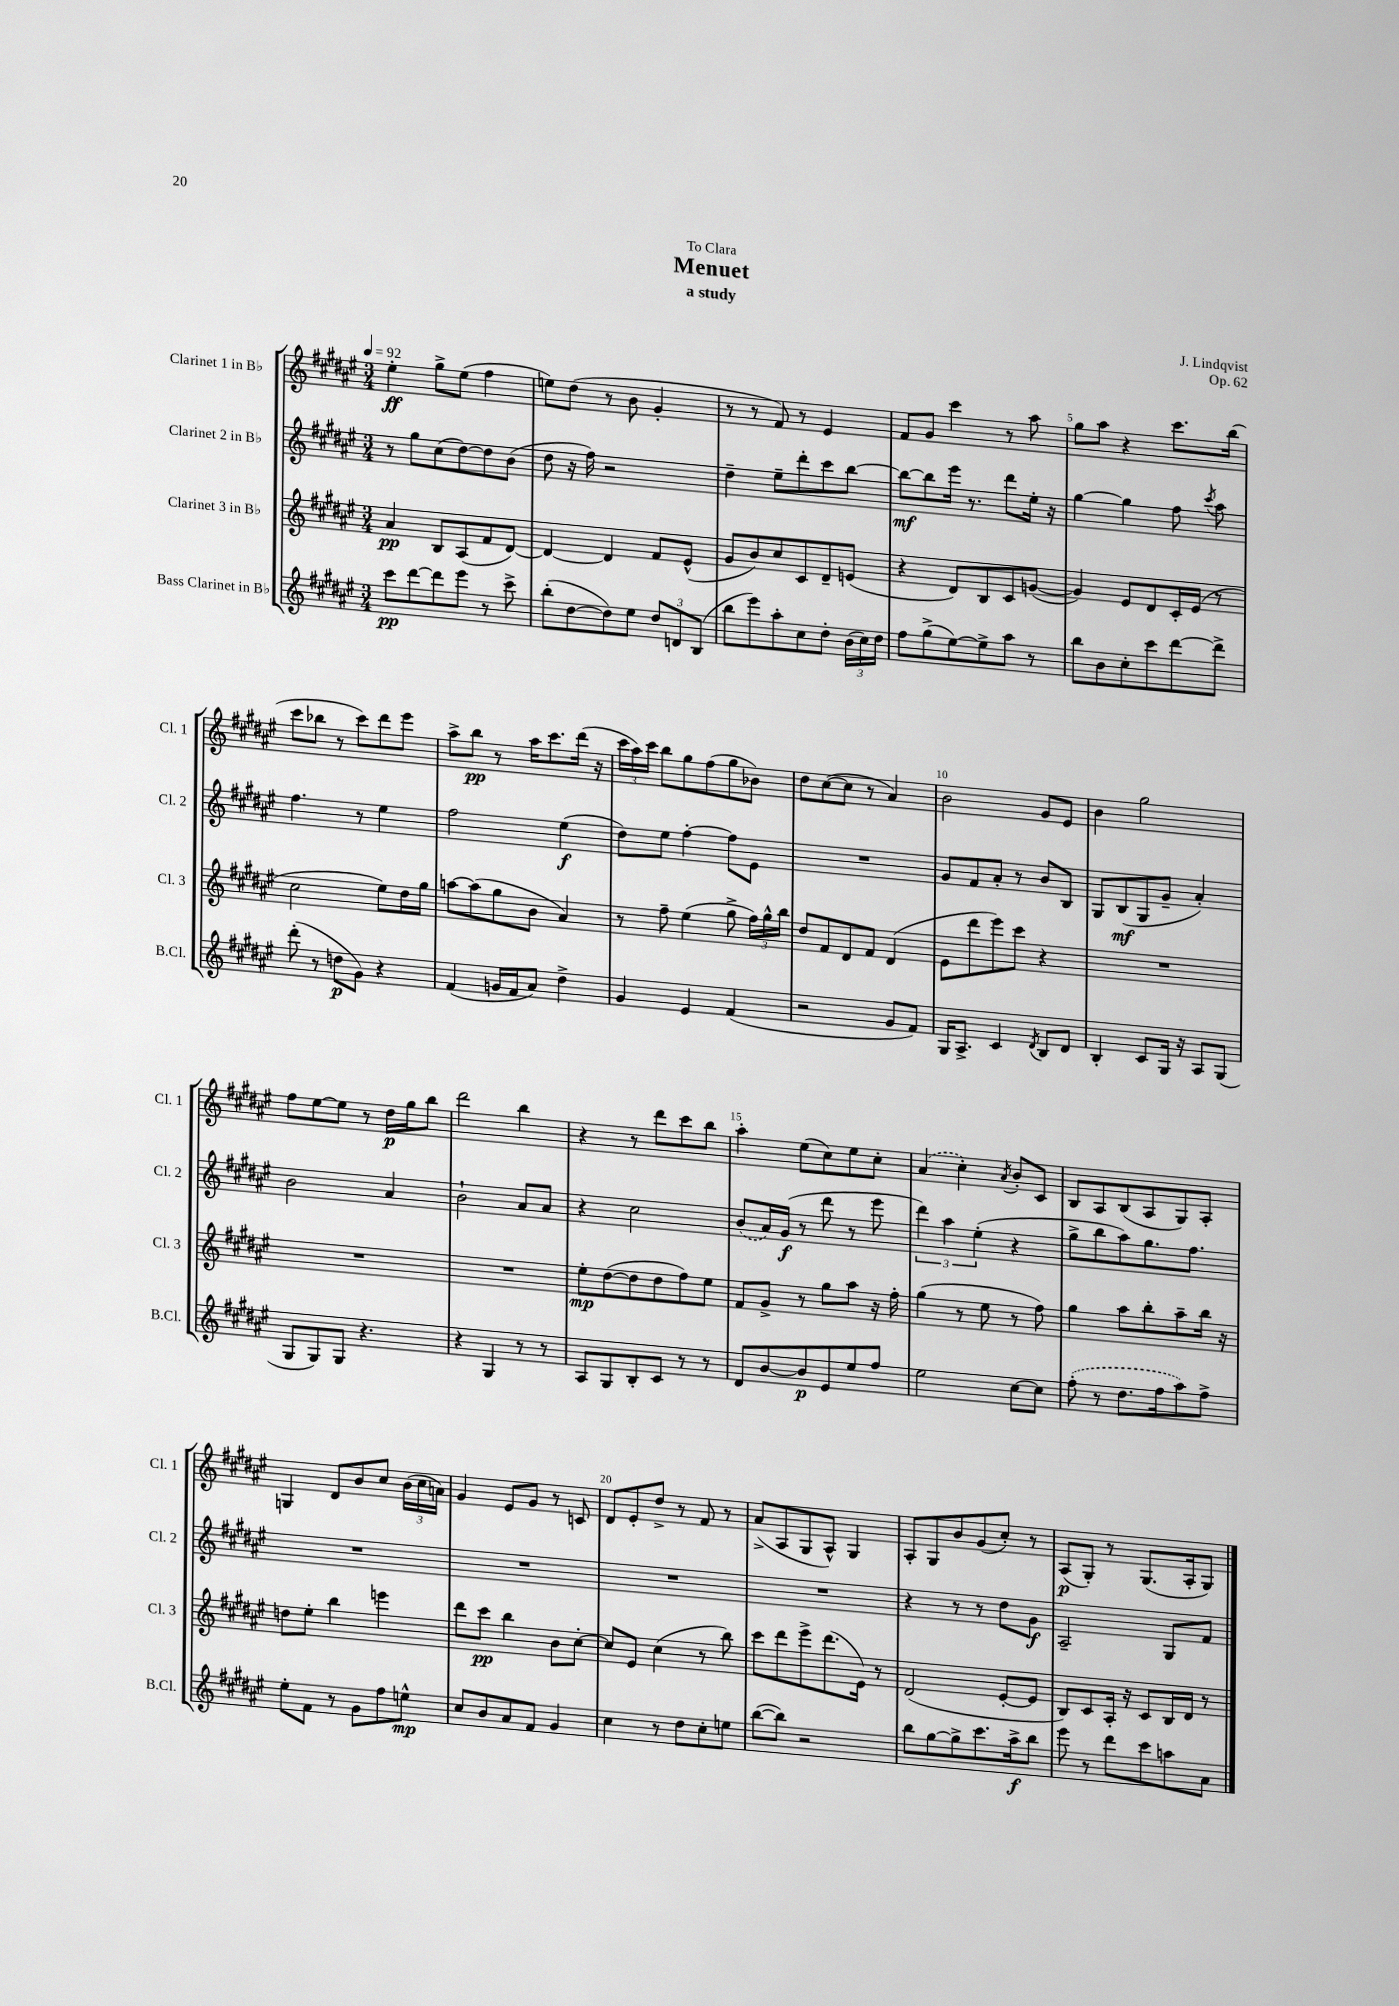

**kern	**dynam	**kern	**dynam	**kern	**dynam	**kern	**dynam
*part4	*part4	*part3	*part3	*part2	*part2	*part1	*part1
*staff4	*staff4	*staff3	*staff3	*staff2	*staff2	*staff1	*staff1
*I"Bass Clarinet in B♭	*	*I"Clarinet 3 in B♭	*	*I"Clarinet 2 in B♭	*	*I"Clarinet 1 in B♭	*
*I'B.Cl.	*	*I'Cl. 3	*	*I'Cl. 2	*	*I'Cl. 1	*
*clefG2	*	*clefG2	*	*clefG2	*	*clefG2	*
*k[f#c#g#d#a#e#]	*	*k[f#c#g#d#a#e#]	*	*k[f#c#g#d#a#e#]	*	*k[f#c#g#d#a#e#]	*
*M3/4	*	*M3/4	*	*M3/4	*	*M3/4	*
*MM92	*	*MM92	*	*MM92	*	*MM92	*
=1	=1	=1	=1	=1	=1	=1	=1
8ccc#\L	pp	4a#/	pp	8r	.	4ee#'\	ff
[8ddd#\	.	.	.	8gg#\L	.	.	.
8ddd#\]	.	8B/L	.	(8cc#\	.	8gg#^\L	.
8eee#\J	.	(8A#/	.	[8dd#\)	.	(8ee#\J	.
8r	.	8f#/	.	8dd#\]	.	4ff#\	.
8ccc#^\	.	[8d#/J)	.	(8b\J	.	.	.
=2	=2	=2	=2	=2	=2	=2	=2
(8bb'\L	.	4d#/_	.	8dd#\	.	8een\L)	.
[8dd#\	.	.	.	16r	.	(8dd#\J	.
.	.	.	.	16ff#\)	.	.	.
8dd#\])	.	4d#/]	.	2r	.	8r	.
8ee#\J	.	.	.	.	.	8b\	.
12dd#/L	.	8f#/L	.	.	.	4g#'/	.
12dn/	.	.	.	.	.	.	.
.	.	(8e#^^/J	.	.	.	.	.
(12B/J	.	.	.	.	.	.	.
=3	=3	=3	=3	=3	=3	=3	=3
8bb\L	.	8g#/L	.	4dd#~\	.	8r	.
8eee#\)	.	8b/)	.	.	.	8r	.
8aa#'\	.	8cc#/	.	8ee#~\L	.	8f#/)	.
8cc#\	.	8c#/	.	8ddd#'\	.	8r	.
8dd#'\J	.	8d#~/	.	8ccc#\	.	4e#/	.
(24b\LL	.	(8en/J	.	[8bb\J	.	.	.
24cc#\)	.	.	.	.	.	.	.
24dd#\JJ	.	.	.	.	.	.	.
=4	=4	=4	=4	=4	=4	=4	=4
8ff#\L	.	4r	.	8bb\L_	mf	8f#/L	.
(8gg#^\	.	.	.	8bb\]	.	8g#/J	.
[8ee#\)	.	8d#/L)	.	16eee#\Jk	.	4ccc#\	.
.	.	.	.	8.r	.	.	.
8ee#^\]	.	8B/	.	.	.	.	.
8aa#\J	.	8c#/	.	8ddd#\L	.	8r	.
8r	.	([8gn/J	.	16ee#'\Jk	.	8aa#\	.
.	.	.	.	16r	.	.	.
=5	=5	=5	=5	=5	=5	=5	=5
8bb\L	.	4g/])	.	[4gg#\	.	8gg#\L	.
8b\	.	.	.	.	.	8aa#\J	.
8cc#'\	.	8e#/L	.	4gg#\]	.	4r	.
8ccc#\	.	8d#/	.	.	.	.	.
[8ddd#\	.	16c#'/L	.	8ff#\	.	8.ccc#\L	.
.	.	(16e#/JJ	.	.	.	.	.
.	.	.	.	8qccc#/	.	.	.
8ddd#^\J]	.	8r	.	8aa#\	.	.	.
.	.	.	.	.	.	(16bb\Jk	.
!!LO:LB:g=z
=6	=6	=6	=6	=6	=6	=6	=6
(8ddd#'\	.	2cc#\	.	4.ff#\	.	8ccc#\L	.
8r	.	.	.	.	.	8bb-X\J	.
8ddn\L	p	.	.	.	.	8r	.
8g#\J)	.	.	.	8r	.	8ccc#\L)	.
4r	.	8ee#\L)	.	4ee#\	.	8ddd#\	.
.	.	16dd#\L	.	.	.	8eee#\J	.
.	.	16gg#\JJ	.	.	.	.	.
=7	=7	=7	=7	=7	=7	=7	=7
(4f#/	.	[8aan\L	.	2ff#\	.	8aa#^\L	.
.	.	(8aa\]	.	.	.	8bb\J	pp
16gn/LL	.	8gg#\	.	.	.	8r	.
16f#/J	.	.	.	.	.	.	.
8a#/J)	.	8b\J	.	.	.	16aa#\KL	.
.	.	.	.	.	.	8.ccc#\	.
4dd#^\	.	4a#/)	.	(4ee#\	f	.	.
.	.	.	.	.	.	(16ddd#\Jk	.
.	.	.	.	.	.	16r	.
=8	=8	=8	=8	=8	=8	=8	=8
4g#/	.	8r	.	8dd#\L)	.	24ccc#\LL	.
.	.	.	.	.	.	24aa#\)	.
.	.	.	.	.	.	24ccc#\JJ	.
.	.	8ff#~\	.	8ee#\J	.	8bb\L	.
4e#/	.	(4ee#\	.	[4ff#'\	.	8gg#\	.
.	.	.	.	.	.	(8ff#\	.
(4f#/	.	8gg#^\	.	8ff#\L]	.	8gg#\	.
.	.	24ff#\LL)	.	8e#\J	.	8b-X\J)	.
.	.	24gg#^^\	.	.	.	.	.
.	.	24bb\JJ	.	.	.	.	.
=9	=9	=9	=9	=9	=9	=9	=9
2r	.	8dd#/L	.	2.r	.	8dd#\L	.
.	.	8f#/	.	.	.	([8cc#\	.
.	.	8d#/	.	.	.	8cc#\J]	.
.	.	8f#/J	.	.	.	8r	.
8g#/L	.	(4d#/	.	.	.	4a#/)	.
8f#/J)	.	.	.	.	.	.	.
=10	=10	=10	=10	=10	=10	=10	=10
16G#/KL	.	8e#\L	.	8g#/L	.	2b\	.
8.A#^/J	.	.	.	.	.	.	.
.	.	8ddd#\	.	8f#/	.	.	.
4c#/	.	8eee#\)	.	8a#'/J	.	.	.
.	.	8ccc#\J	.	8r	.	.	.
8qd#/	.	.	.	.	.	.	.
8B/L	.	4r	.	8b/L	.	8g#/L	.
8d#/J	.	.	.	8B/J	.	8e#/J	.
=11	=11	=11	=11	=11	=11	=11	=11
4B'/	.	2.r	.	8G#/L	.	4b\	.
.	.	.	.	(8B/	mf	.	.
8c#/L	.	.	.	8G#/	.	2gg#\	.
16G#/Jk	.	.	.	8g#~/J	.	.	.
16r	.	.	.	.	.	.	.
8A#/L	.	.	.	4a#'/)	.	.	.
(8G#/J	.	.	.	.	.	.	.
!!LO:LB:g=z
=12	=12	=12	=12	=12	=12	=12	=12
8G#/L	.	2.r	.	2b\	.	8ff#\L	.
8G#/)	.	.	.	.	.	[8ee#\	.
8G#/J	.	.	.	.	.	8ee#\J]	.
4.r	.	.	.	.	.	8r	.
.	.	.	.	4a#/	.	16dd#\LL	p
.	.	.	.	.	.	16gg#\J	.
.	.	.	.	.	.	8bb\J	.
=13	=13	=13	=13	=13	=13	=13	=13
4r	.	2.r	.	2b`\	.	2ddd#\	.
4G#/	.	.	.	.	.	.	.
8r	.	.	.	8a#/L	.	4bb\	.
8r	.	.	.	8a#/J	.	.	.
=14	=14	=14	=14	=14	=14	=14	=14
8A#/L	.	8ee#'\L	mp	4r	.	4r	.
8G#/	.	([8dd#\	.	.	.	.	.
8B'/	.	8dd#\]	.	2cc#\	.	8r	.
8c#/J	.	8dd#\	.	.	.	8ddd#\L	.
8r	.	8ff#\)	.	.	.	8ccc#\	.
8r	.	8ee#\J	.	.	.	8bb\J	.
=15	=15	=15	=15	=15	=15	=15	=15
8d#/L	.	8f#/L	.	(8b/L	.	4aa#'\	.
[8b/	.	8g#^/J	.	16a#/L)	.	.	.
.	.	.	.	(16g#/JJ	f	.	.
8b/]	p	8r	.	8r	.	(8ee#\L	.
8e#/	.	8gg#\L	.	8ddd#\	.	8cc#\)	.
8ee#/	.	8aa#\J	.	8r	.	8ee#\	.
8ff#/J	.	16r	.	8eee#\	.	8cc#'\J	.
.	.	16ff#'\	.	.	.	.	.
=16	=16	=16	=16	=16	=16	=16	=16
2ee#\	.	(4gg#\	.	6ddd#\)	.	(4a#/	.
.	.	.	.	6aa#\	.	.	.
.	.	8r	.	.	.	4cc#'\)	.
.	.	.	.	(6ee#'\	.	.	.
.	.	8ee#\	.	.	.	.	.
.	.	.	.	.	.	8qa#/	.
[8cc#\L	.	8r	.	4r	.	8b'/L	.
8cc#\J]	.	8ff#\)	.	.	.	8c#/J	.
=17	=17	=17	=17	=17	=17	=17	=17
(8ff#'\	.	4gg#\	.	8gg#^\L	.	8B/L	.
8r	.	.	.	8bb\	.	8A#/	.
8.dd#\L	.	8aa#\L	.	8aa#\)	.	(8B/	.
.	.	8bb'\	.	8.gg#\	.	8A#/	.
16ff#\k	.	.	.	.	.	.	.
8aa#\)	.	8aa#~\	.	.	.	8G#/)	.
.	.	.	.	8.ff#\J	.	.	.
8ff#^\J	.	16bb\Jk	.	.	.	8A#'/J	.
.	.	16r	.	.	.	.	.
!!LO:LB:g=z
=18	=18	=18	=18	=18	=18	=18	=18
8ee#'\L	.	8ddn\L	.	2.r	.	4Gn/	.
8f#\J	.	8ee#'\J	.	.	.	.	.
8r	.	4bb\	.	.	.	8d#/L	.
8g#\L	.	.	.	.	.	8b/	.
8ff#\	.	4eeen\	.	.	.	8cc#/J	.
8een^^\J	mp	.	.	.	.	(24b\LL	.
.	.	.	.	.	.	24cc#\	.
.	.	.	.	.	.	24an\JJ)	.
=19	=19	=19	=19	=19	=19	=19	=19
8cc#/L	.	8ddd#\L	.	2.r	.	4g#/	.
8b/	.	8ccc#\J	pp	.	.	.	.
8a#/	.	4bb\	.	.	.	8e#/L	.
8f#/J	.	.	.	.	.	8g#/J	.
4g#/	.	8b\L	.	.	.	8r	.
.	.	[8cc#'\J	.	.	.	8cn/	.
=20	=20	=20	=20	=20	=20	=20	=20
4cc#\	.	8cc#/L]	.	2.r	.	8d#/L	.
.	.	8e#/J	.	.	.	8e#'/	.
8r	.	(4cc#\	.	.	.	8dd#^/J	.
8dd#\L	.	.	.	.	.	8r	.
8cc#'\	.	8r	.	.	.	8f#/	.
8een\J	.	8bb\)	.	.	.	8r	.
=21	=21	=21	=21	=21	=21	=21	=21
([8bb\L	.	8ccc#\L	.	2.r	.	(8a#^/L	.
8bb\J])	.	8ddd#\	.	.	.	8A#/	.
2r	.	8eee#^\	.	.	.	8G#/	.
.	.	(8.ddd#\	.	.	.	8A#^^/J)	.
.	.	.	.	.	.	4G#/	.
.	.	16e#\Jk)	.	.	.	.	.
.	.	8r	.	.	.	.	.
=22	=22	=22	=22	=22	=22	=22	=22
8bb\L	.	(2d#/	.	4r	.	8A#'/L	.
[8gg#\	.	.	.	.	.	8G#/	.
8gg#^\]	.	.	.	8r	.	8b/	.
8.ccc#\	.	.	.	8r	.	(8g#/	.
.	.	[8e#'/L	.	8dd#\L	.	8cc#'/J)	.
16aa#^\k	f	.	.	.	.	.	.
8bb\J	.	8e#/J]	.	8g#\J	f	8r	.
=23	=23	=23	=23	=23	=23	=23	=23
8eee#\	.	8B/L)	.	2A#~/	.	(8A#/L	p
8r	.	8c#/	.	.	.	8G#'/J)	.
8ddd#\L	.	16A#'/Jk	.	.	.	8r	.
.	.	16r	.	.	.	.	.
8ccc#\	.	8c#/L	.	.	.	(8.G#/L	.
8aan\	.	16B/L	.	8G#/L	.	.	.
.	.	16d#/JJ	.	.	.	16A#'/k	.
8a#\J	.	8r	.	8f#/J	.	8G#/J)	.
==	==	==	==	==	==	==	==
*-	*-	*-	*-	*-	*-	*-	*-
